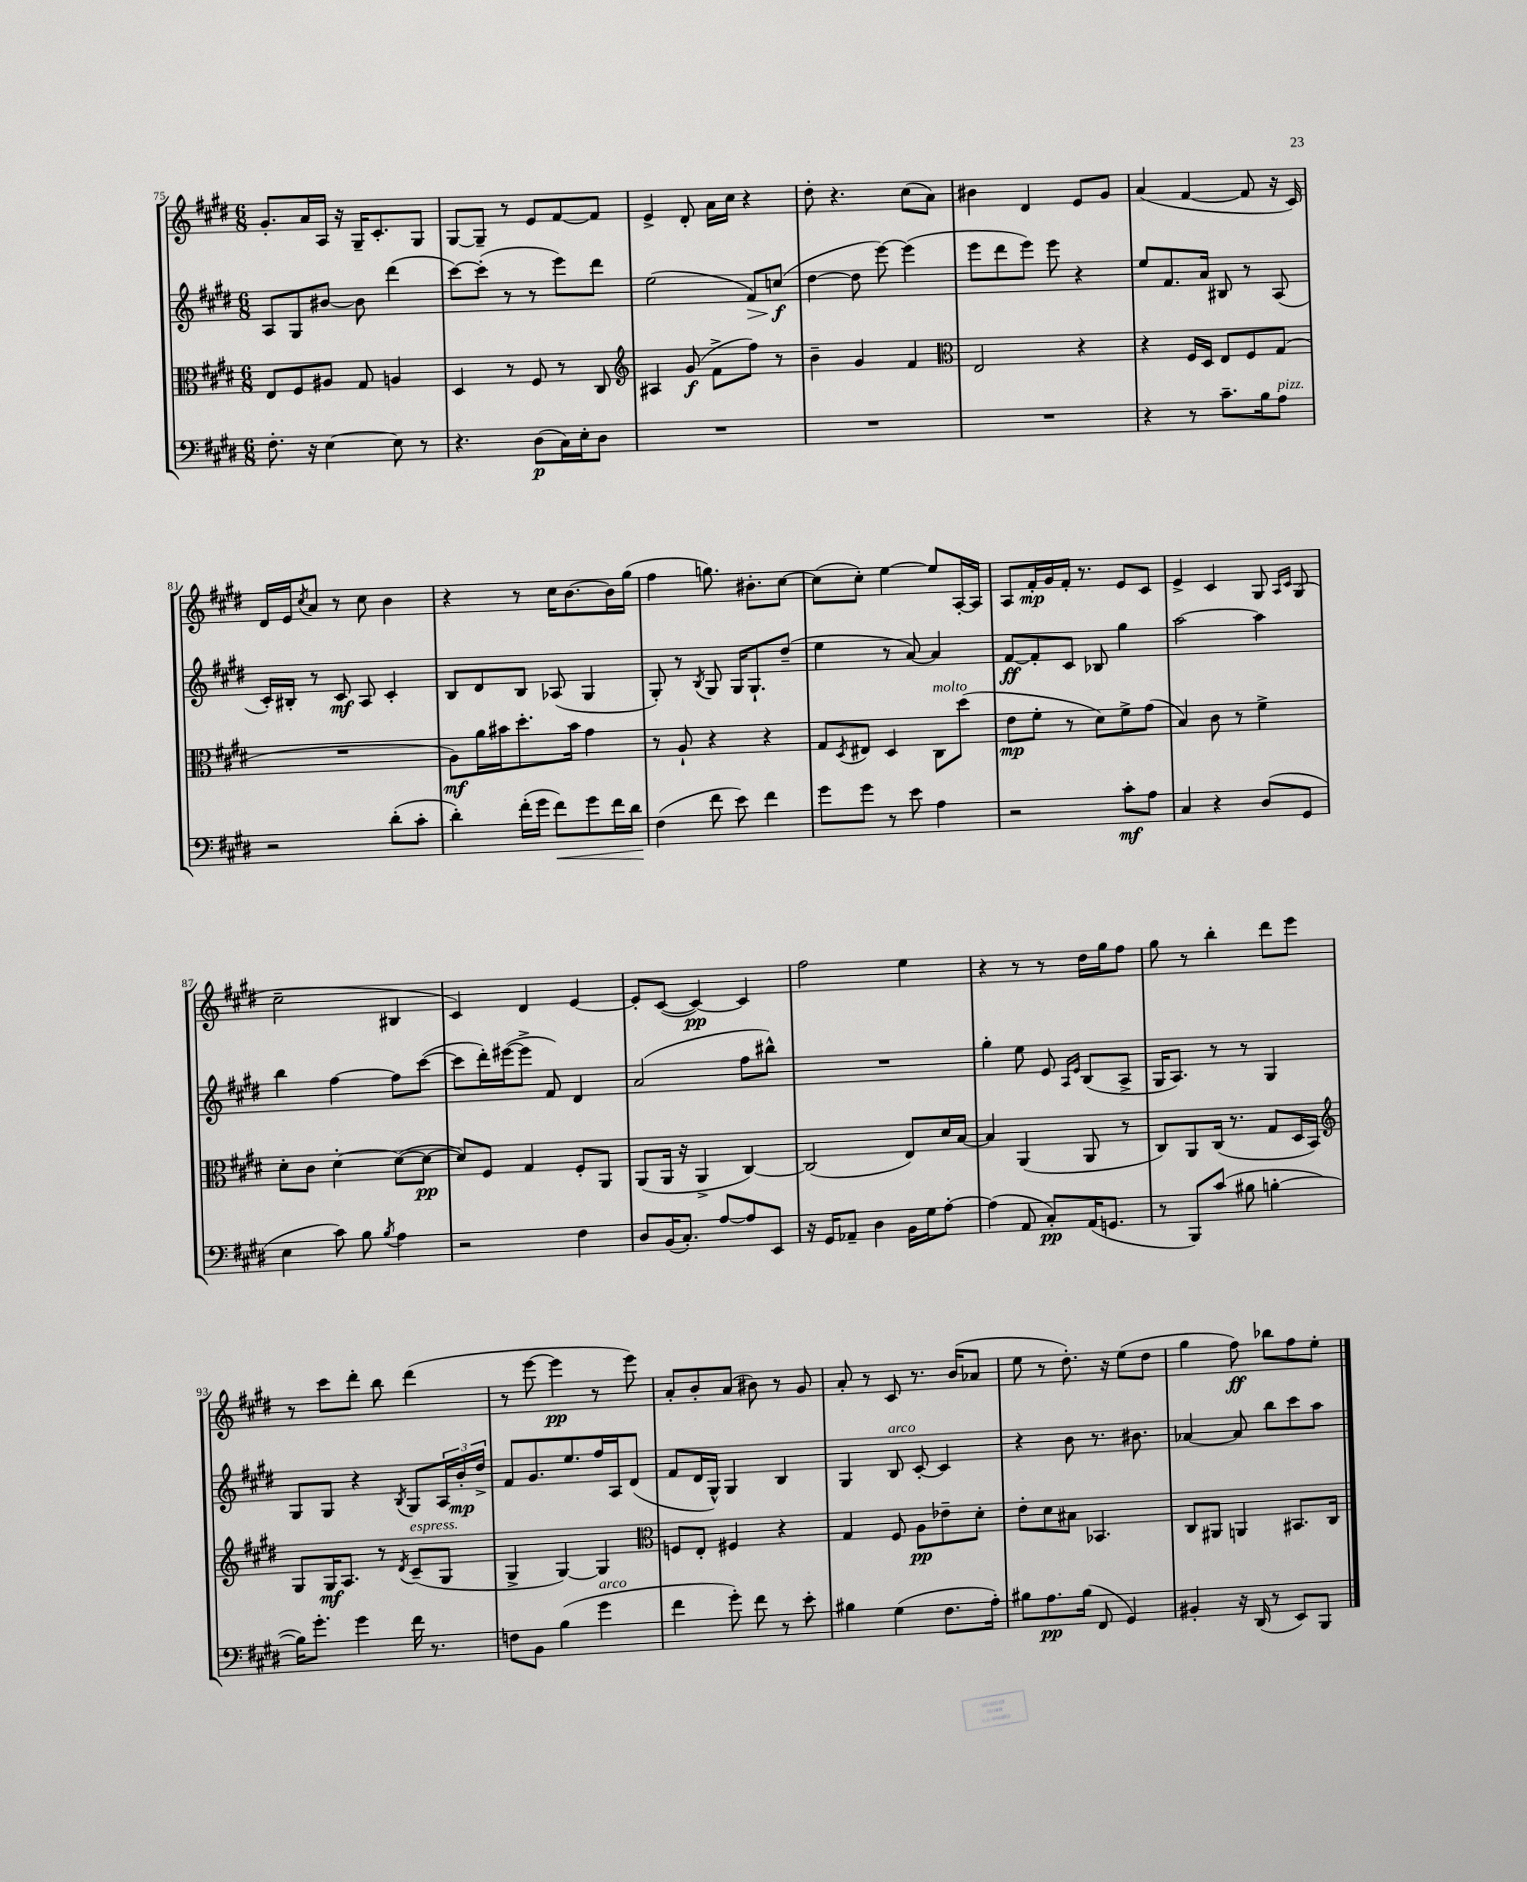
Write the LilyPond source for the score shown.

<<
\new StaffGroup <<
\new Staff = "s0" {
    \clef treble \key e \major \numericTimeSignature \time 6/8
    gis'8.-. a'16 a16 r16 gis16-- cis'8.-. gis8 |
    gis8~ gis8-- r8 e'8 fis'8~ fis'8 |
    e'4-> dis'8-. a'16 cis''16 r4 |
    dis''8-. r4. cis''8( a'8) |
    bis'4 dis'4 e'8 gis'8 |
    a'4( fis'4~ fis'8 r16 cis'16) |
    dis'16 e'16 \acciaccatura { cis''8 } a'8 r8 cis''8 b'4 |
    r4 r8 cis''16 b'8.~ b'16 gis''16( |
    fis''4 g''8.) bis'8.-. cis''8~ |
    cis''8( cis''8-.) e''4~ e''8 a16~-. a16 |
    a8 fis'16-.\mp gis'16 fis'16-. r8. e'8 cis'8 |
    e'4-> cis'4 gis8 \grace { a16 cis'16 } gis8( |
    cis''2-- bis4 |
    cis'4) dis'4 e'4~ |
    e'8-. cis'8~( cis'4~\pp) cis'4 |
    fis''2 e''4 |
    r4 r8 r8 dis''16 gis''16 fis''8 |
    gis''8 r8 b''4-. dis'''8 e'''8 |
    r8 cis'''8 dis'''8-. b''8 dis'''4( |
    r8 e'''8~ e'''4\pp r8 e'''8) |
    a'8-. b'8-. a'8( bis'8) r8 gis'8 |
    a'8-. r8 cis'8 r8. b'16( aes'8 |
    e''8 r8 dis''8.-.) r16 e''8( dis''8 |
    gis''4 fis''8\ff) bes''8 fis''8 e''8-. \bar "|." |
}
\new Staff = "s1" {
    \clef treble \key e \major \numericTimeSignature \time 6/8
    a8 gis8 bis'8~ bis'8 dis'''4( |
    cis'''8~) cis'''8-.( r8 r8 e'''8) dis'''8 |
    e''2( fis'8\>) c''8\f\!( |
    dis''4~ dis''8 e'''8~) e'''4( |
    e'''8 dis'''8 e'''8) e'''8 r4 |
    e''8 fis'8. a'16 bis8 r8 a8( |
    cis'16-.) bis16-. r8 cis'8\mf a8 cis'4-. |
    b8 dis'8 b8 aes8( gis4 |
    gis8-.) r8 \acciaccatura { b8 } gis8 gis16 gis8.-! dis''8--( |
    e''4 r8 a'8~) a'4 |
    fis'8~\ff fis'8-. cis'8 bes8 gis''4 |
    a''2~ a''4 |
    b''4 fis''4~ fis''8 cis'''8~( |
    cis'''8 dis'''16-.) eis'''16~( eis'''8-> fis'8) dis'4 |
    a'2( fis''8 bis''8-^) |
    R2. |
    gis''4-. e''8 e'8 \grace { a16 e'16 } b8( a8-> |
    gis16 a8.) r8 r8 gis4 |
    gis8 gis8 r4 \acciaccatura { b8 } gis8 \tuplet 3/2 { a16 b'16-.\mp dis''16-> } |
    fis'8 gis'8. e''8. fis''16 a16 dis'8( |
    fis'8 dis'16 gis16-^) gis4 b4 |
    gis4 b8^\markup { \italic "arco" } cis'8~-. cis'4 |
    r4 b'8 r8. bis'8. |
    aes'4~ aes'8 b''8 cis'''8 a''8 \bar "|." |
}
\new Staff = "s2" {
    \clef alto \key e \major \numericTimeSignature \time 6/8
    e8 fis8 ais8 gis8 a4 |
    dis4 r8 fis8 r8 cis8 |
    \clef treble ais4 gis'8\f( fis'8-> fis''8) r8 |
    b'4-- gis'4 fis'4 |
    \clef alto e2 r4 |
    r4 fis16 dis16 e8 fis8 gis8( |
    R2. |
    a8\mf) a'16 bis'16 dis''8.-. bis'16 gis'4 |
    r8 a8-! r4 r4 |
    gis8 \acciaccatura { dis8 } eis8 dis4 cis8^\markup { \italic "molto" } dis''8( |
    e'8\mp fis'8-. r8 dis'8) fis'8-> gis'8( |
    b4) cis'8 r8 fis'4-> |
    dis'8-. cis'8 dis'4~-. dis'8~( dis'8~\pp |
    dis'8) fis8 gis4 fis8-. a,8 |
    a,8( a,16 r16 a,4-> cis4~) |
    cis2( e8) dis'16 b16~ |
    b4 a,4( a,8 r8 |
    cis8) a,8 cis16( r8. gis8 dis16 b,16) |
    \clef treble gis8 gis16\mf a8. r8 \acciaccatura { dis'8 } cis'8--^\markup { \italic "espress." }( gis8 |
    gis4-> gis4~) gis4 |
    \clef alto f8 e8-. fis4 r4 |
    gis4 fis8 a8\pp ees'8-- dis'8-. |
    e'8-. dis'8 bis8 bes,4. |
    cis8 ais,8 a,4 bis,8. cis16 \bar "|." |
}
\new Staff = "s3" {
    \clef bass \key e \major \numericTimeSignature \time 6/8
    fis8.-. r16 e4~ e8 r8 |
    r4. dis8\p( cis16) e16-. dis8 |
    R2. |
    R2. |
    R2. |
    r4 r8 cis'8.-- b16 a8^\markup { \italic "pizz." } |
    r2 dis'8-.( cis'8-. |
    dis'4-.) fis'16-.( gis'16 fis'8\<) gis'8 fis'16 dis'16 |
    fis4\!( fis'8 e'8) fis'4 |
    gis'8 gis'8 r8 e'8 a4 |
    r2 cis'8-.\mf a8 |
    cis4 r4 dis8( gis,8 |
    e4 cis'8) b8 \acciaccatura { b8 } a4 |
    r2 fis4 |
    dis8 b,16( cis8.-.) a8~ a8 e,8 |
    r16 gis,16 aes,8-- dis4 b,16 gis16 a8~-. |
    a4( a,8 cis8-.\pp) a,16( g,8. |
    r8 b,,8) cis'8( bis8 b4~-. |
    b16) gis'8.-. gis'4 fis'16 r8. |
    f8 b,8 b4( gis'4^\markup { \italic "arco" } |
    fis'4 gis'8-.) fis'8 r8 e'8-. |
    bis4 gis4( fis8. a16-.) |
    bis8 a8.\pp bis16( fis,8 gis,4) |
    bis,4-. r16 dis,16( r8 e,8) b,,8 \bar "|." |
}
>>
>>
\layout { \context { \Score currentBarNumber = #75 } }
